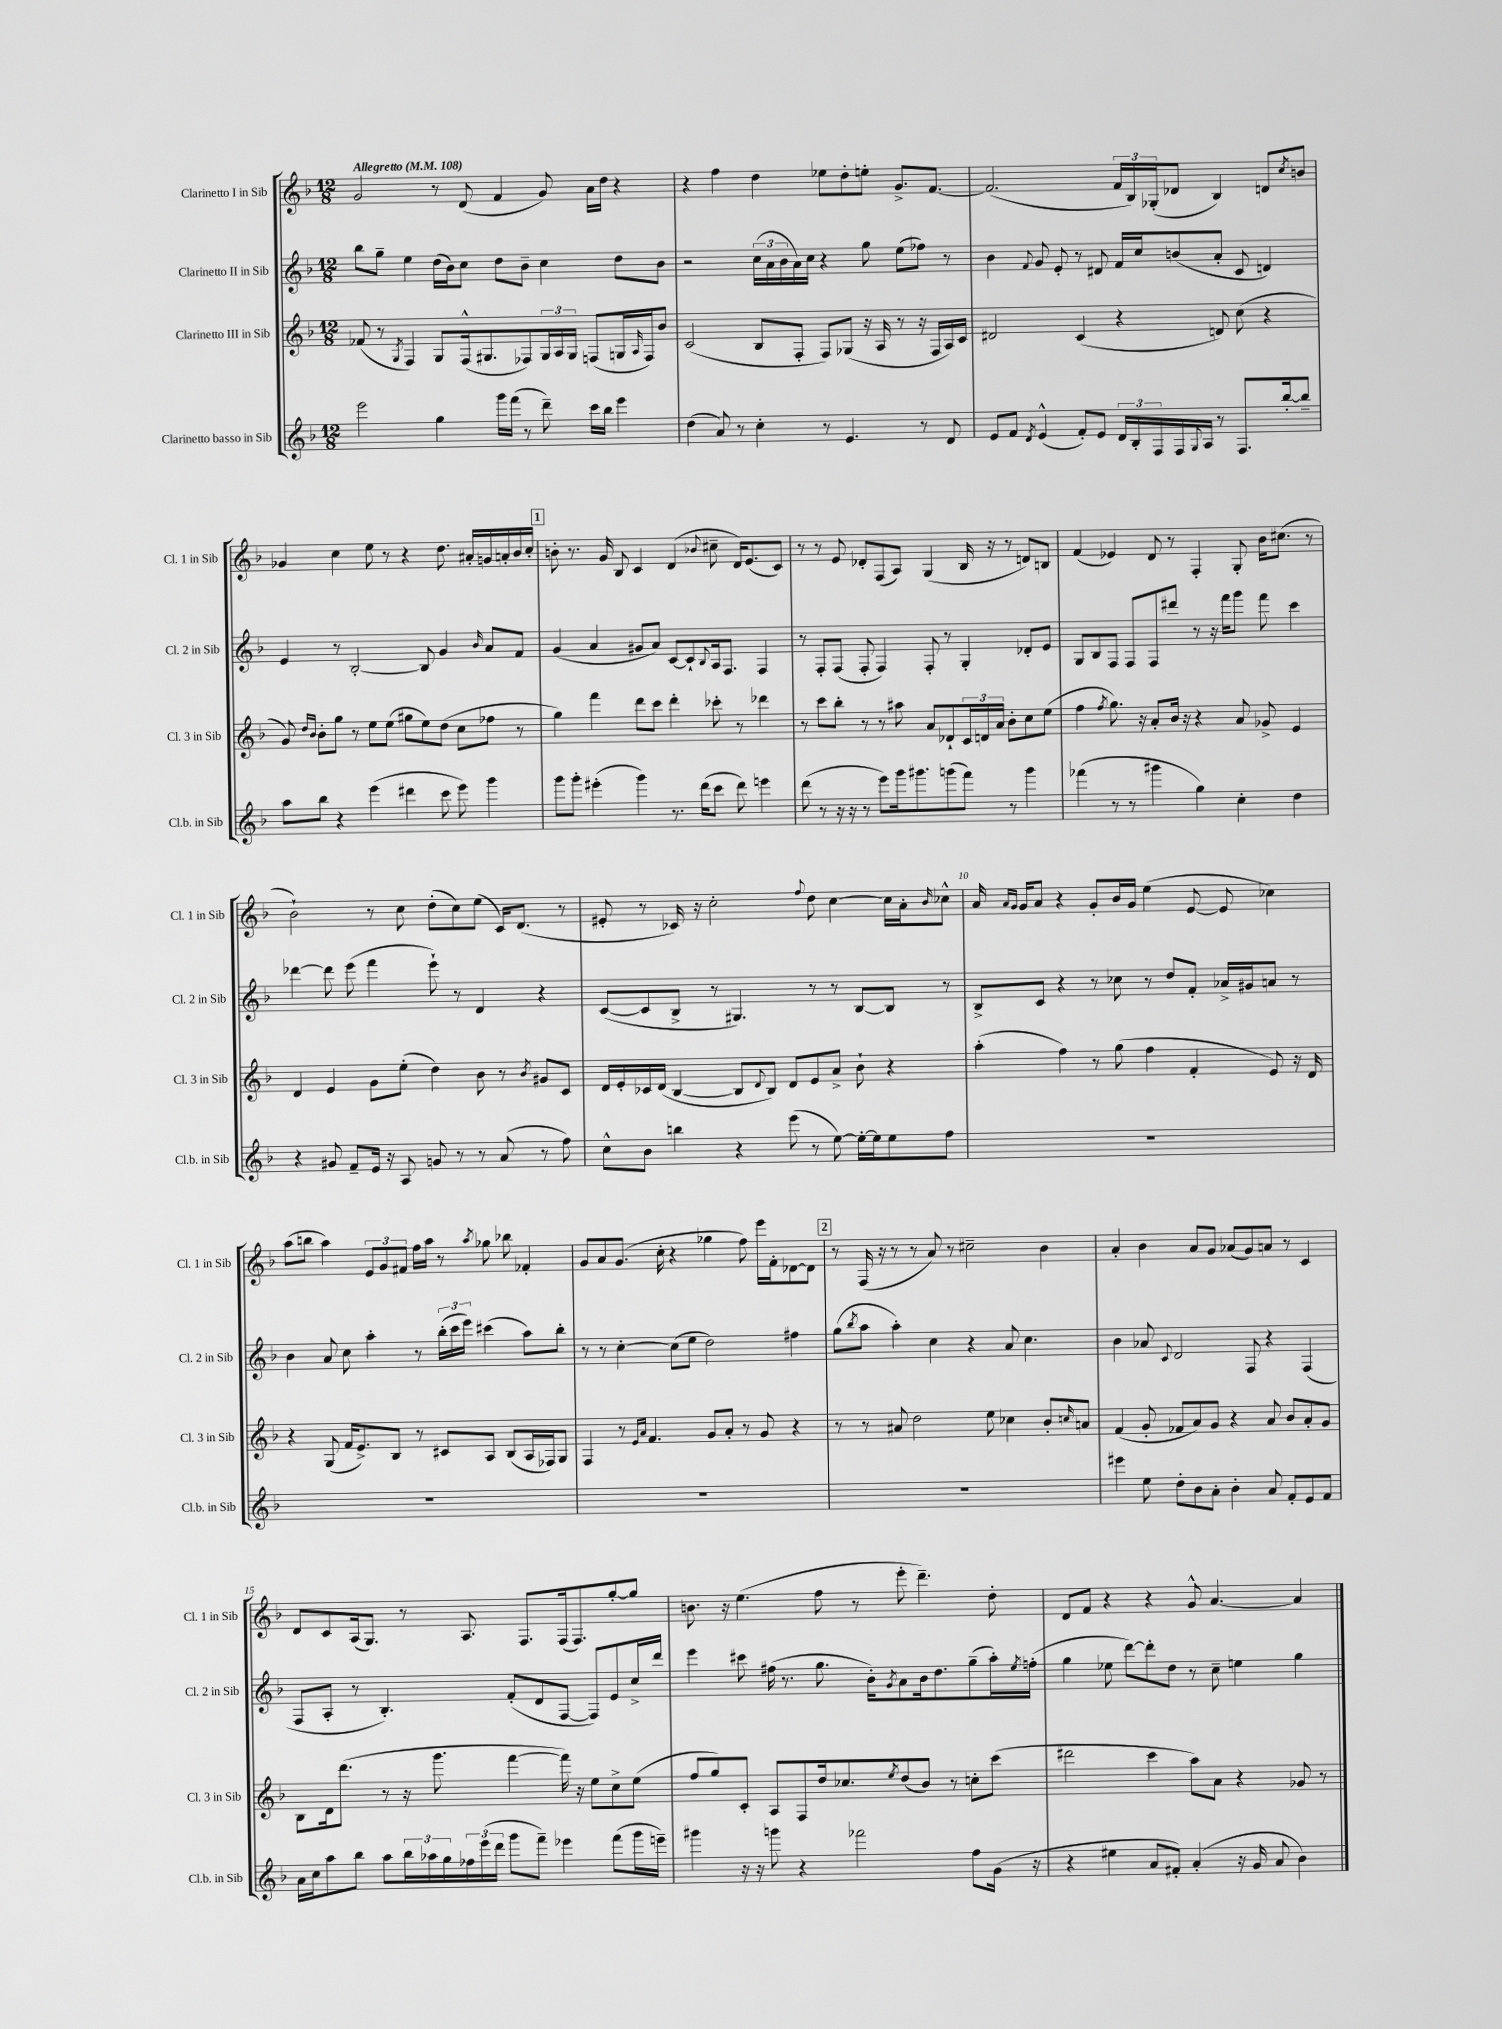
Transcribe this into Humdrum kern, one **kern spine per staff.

**kern	**kern	**kern	**kern
*staff4	*staff3	*staff2	*staff1
*clefG2	*clefG2	*clefG2	*clefG2
*k[b-]	*k[b-]	*k[b-]	*k[b-]
*M12/8	*M12/8	*M12/8	*M12/8
*MM108	*MM108	*MM108	*MM108
2eee\	(8f-/	8bb-\L	2g/
.	8r	8gg~\J	.
.	8qG/	.	.
.	4F/)	4ee\	.
4gg\	8G/L	(16dd\LL	8r
.	.	16b-\J)	.
.	(16F^^/k	8cc\J	(8d/
.	8.G#/	.	.
16ggg\LL	.	8dd\L	4f/
(16fff\JJ	.	.	.
8r	8F-/)	8b-~\J	.
8ddd~\)	24G#/L	4cc\	8g/)
.	24A/	.	.
.	24G#/JJ	.	.
16ccc\LL	(8F/L	.	16a\LL
16bb-\JJ	.	.	16dd\JJ
4eee\	16G/L	8dd\L	4r
.	16qqA/	.	.
.	16F/J)	.	.
.	8b-/J	8b-\J	.
=	=	=	=
(4dd\	(2c/	2r	4r
8a/)	.	.	4ff\
8r	.	.	.
4cc'\	8B-/L	(24cc\LL	4dd\
.	.	24a\	.
.	.	24b-\	.
.	8F'/J	16a\)	.
.	.	16cc\JJ	.
8r	8F/L)	4r	8ee-\L
4.e/	(8G-/J	.	8dd'\
.	16r	8gg\	8ee'\J
.	16A/	.	.
.	8r	(8ee\L	8.g^/L
8r	16r	8ff-\J)	.
.	16F/LL	.	[8.f/J
8d/	16A/)	8r	.
.	16c/JJ	.	.
=	=	=	=
8e/L	2d#/	4b-\	(2.f/]
8f/J	.	.	.
8qd/	.	8qqf/	.
(4e^^/	.	8g/	.
.	.	8e'/	.
8f'/L)	(4c/	8r	.
8e/J	.	8d#/	.
24d/LL	4r	16f/LL	24f/LL
24B-'/	.	.	24B-/)
.	.	16cc/J	.
24F/	.	.	(24G-'/J
16F/	.	(8b/	8d-/J
8qqG/	.	.	.
16A/JJ	.	.	.
8r	8d/)	8a'/J	4B-/)
8.F/L	(8cc\	8c/	.
.	4r	4d/)	8d/L
[16bb-'/k	.	.	.
.	.	.	8qcc/
8bb-~/]J	.	.	8b/J
=	=	=	=
8aa\L	8g/)	4e/	4g-/
.	16qqdd/LL	.	.
.	16qqb-/JJ	.	.
8bb-\J	8b-'\L	.	.
4r	8gg\J	8r	4cc\
.	8r	[2B-'/	.
(4eee\	8ee\L	.	8ee\
.	(8ee\J	.	8r
4ddd#\	8gg#\L	.	4r
.	8ee\)	8B-/]	.
8ccc\	(8dd\J	4g/	8.dd\
8eee\)	8cc\L	.	.
.	.	.	16a#'/LL
.	.	16qqb-/	.
4ggg\	8ff-\J	8a/L	16g/
.	.	.	16a'/
.	8r	8f/J	16b-/
.	.	.	16cc'/JJ
=	=	=	=
8ggg\L	4gg\)	(4g/	8b'\
8ggg'\J	.	.	8.r
(4eee#'\	4fff\	4a/	.
.	.	.	16g/
.	.	.	8B-/
4ggg\)	8ddd\L	8g#/L	4c/
.	8ccc\J	8a/J)	.
8.r	4ddd'\	[8c/L	(4d/
.	.	8c`/]	.
(16ddd\LK	.	.	.
.	.	8qqB-/	8qqb-/
8ccc\J	8ccc-'\	16A/k	8cc#~\
.	.	8.F/J	.
8ddd\)	8r	.	16d/LK)
.	.	.	(8.e/
4eee\	4ddd-\	4F/	.
.	.	.	8c/J)
=	=	=	=
(8ddd\	8r	8r	8r
8r	8ccc\L	8F'/L	8r
16r	8bb-'\J	(8F/J	8e/
16r	.	.	.
8r	8r	8F'/	8d-'/L
8eee\L)	8r	4F/)	(8F/
16ggg\k	8aa#\	.	8A/J)
8.ggg#\	.	.	.
.	8a/L	8F'/	(4G/
(8ggg\	8d-`/	8r	.
8fff\J)	24c/L	4G'/	16B-/
.	24d/	.	.
.	.	.	16r
.	24a/JJ	.	.
8r	8b-'\L	.	8r
4ggg\	8cc\	8d-'/L	8d/L)
.	(8ee\J	8e/J	8B/J
=	=	=	=
(4fff-\	4ff\	8G/L	(4f/
.	.	8B-/	.
.	8qff/	.	.
8r	8.gg\)	8F/J	4e-/)
8r	.	8F/L	.
.	16r	.	.
4ggg#\	8a'/L	8F/	8d/
.	16b-/Jk	8ddd#/J	8r
.	16r	.	.
4gg\)	4r	8r	4F'/
.	.	16r	.
.	.	16fff\LK	.
4cc'\	8a/	8ggg\J	8G'/
.	8g-^/	8fff\	16b-\LK
.	.	.	(8.cc#\J
4dd\	4e/	4ccc\	.
.	.	.	8r
=	=	=	=
4r	4d/	[4ddd-\	2b-`\)
8g#/	4e/	8ddd-\]	.
8f~/L	.	(8eee\	.
16e/Jk	8g\L	4fff\	8r
16r	.	.	.
8A/	(8ee'\J	.	8cc\
8g/	4dd\)	8eee`\)	(8dd'\L
8r	.	8r	8cc\)
8r	8b-\	4d/	(8ee\J
(8a/	8r	.	16c/LK)
.	.	.	(8.d/J
.	8qb-/	.	.
8r	8g#/L	4r	.
8ff\)	8c/J	.	8r
=	=	=	=
8cc^^\L	16d/LL	([8c/L	8e#'/
.	16e'/	.	.
8b-\J	16c-/	8c/]	8r
.	(16d/JJ	.	.
4bb\	[4B-/	8B-^/J	16c-/)
.	.	.	16r
.	.	8r	2cc'\
4r	8B-/]L	4.G#/)	.
.	8qqd/	.	.
.	8B-/J)	.	.
(8eee\	8d/L	.	.
.	.	.	8qqff/
8r	8e/	8r	8dd\
[8ee\)	8a^/J	8r	[4cc\
16ee'\_LL	8b-`\	[8B-/L	.
16ee\]J	.	.	.
8ee\	4r	8B-/]J	16cc\]LL
.	.	.	16a'\J
.	.	.	16qqb-/
8ff\J	.	8r	8cc-^^\J
=	=	=	=
1.r	(4aa'\	8B-^/L	16a/
.	.	.	16qqa/LL
.	.	.	16qqg/JJ
.	.	.	16g/LK
.	.	8c/J	8a/J
.	4ff\)	4r	4r
.	8r	8r	8g'/L
.	(8gg\	8cc-\	16b-/L
.	.	.	16g/JJ
.	4ff\	8r	(4ee\
.	.	8dd/L	.
.	4f'/	8f'/J	[8e/
.	.	16a-^/LL	8e/]
.	.	16g#/J	.
.	8e/)	8a/J	4cc-\)
.	16r	8r	.
.	16d/	.	.
=	=	=	=
1.r	4r	4b-\	(8aa\L
.	.	.	8bb\J
.	(8G/	8a/	4aa\)
.	16f/LK	8cc\	.
.	8.e^/)	.	.
.	.	4aa'\	12e/L
.	.	.	12g/
.	8B-/J	.	.
.	.	.	12f#/J
.	8r	8r	16ff\LL
.	.	.	16aa\JJ
.	8c#/L	(24bb-'\LL	8r
.	.	24ccc\	.
.	.	24eee\JJ)	.
.	.	.	8qaa/
.	8A/J	(4ccc#\	8gg-\
.	(8B-/L	.	8bb-\
.	16A/L	8aa\L)	4f-'/
.	16F-/J)	.	.
.	8G/J	8bb-'\J	.
=	=	=	=
1.r	4F/	8r	8g/L
.	.	8r	8a/
.	8r	[4cc'\	(8.g/J
.	16qqe/LL	.	.
.	16qqa/JJ	.	.
.	4.f/	.	.
.	.	.	16cc'\
.	.	(8cc\]L	4r
.	.	8ee\J	.
.	8g/L	2dd\)	4gg-\
.	8a'/J	.	.
.	8r	.	8ff\)
.	8g/	.	16eee\LL
.	.	.	16f'\J
.	4r	4ff#\	[8d-\
.	.	.	8d-\]J
=	=	=	=
1.r	8r	(8gg\L	8r
.	.	8qbb-/	.
.	8r	8aa\J	(16F/
.	.	.	16r
.	8a#/	4aa'\)	8r
.	2dd\	.	8r
.	.	4cc\	8a/)
.	.	.	8r
.	.	4r	2cc#~\
.	8ee\	.	.
.	4cc-\	8a/	.
.	.	4.cc\	.
.	8b-'/L	.	4b-\
.	16qqcc/	.	.
.	8a/J	.	.
=	=	=	=
4eee#\	(4f/	4b-\	4a'/
8ee\	8g'/	8a-/	4b-\
.	.	8qqc/	.
8dd'\L	8f-/L	2d/	.
8b-\	8a/)	.	8a/L
8a'\J	8g/J	.	8g/J
4b-'\	4r	.	(8a-/L
.	.	8F/	8g/)
8a/	8a/	4r	8a/J
8f'/L	8b-/L	.	8r
8e/	8a'/	(4F/	4c/
8f/J	8g/J	.	.
=	=	=	=
16a\LL	8B-\L	8F/L	8d/L
16cc\J	.	.	.
8aa\	16d\k	8A'/J	8c/
.	(8.ddd\J	.	.
8bb-\J	.	8r	(16A/k
.	.	.	8.G/J)
8aa\L	8r	4.B-'/)	.
24bb-\L	16r	.	8r
24aa-\	.	.	.
.	8.ggg\	.	.
24gg\	.	.	.
24ff-\	.	.	8.A/
(24eee\	.	.	.
24ddd\JJ	.	.	.
8ggg\L	[4fff\	(8f'/L	.
.	.	.	8.F/L
8fff~\J)	.	8d/	.
4eee-\	16fff\])	[8F/J	(16F/k
.	16r	.	8.F/)
.	8ee\L	8F/]L)	.
(8fff\L	8cc^\	8e/	[8gg'/
16ggg\L	(8ee\J	16cc^/L	8gg/]J
16eee~\JJ)	.	16ddd/JJ	.
=	=	=	=
4ggg#\	8ff/L	4eee\	8.b\
.	8gg/)	.	.
.	.	.	16r
16r	8c'/J	8ccc#\	(4.ee\
16r	.	.	.
8ggg\	8A/L	(16ff#\	.
.	.	8.r	.
4r	8F/	.	.
.	16dd/k	8.gg\	8ff\
.	8.cc-/	.	.
2fff-\	.	.	8r
.	.	16b-'\LK)	.
.	8qee/	8qg/	.
.	(8dd/	8a\	8eee'\
.	8b-/J)	16b-\k	4.ddd~\)
.	.	8.dd\	.
.	8r	.	.
8ff\L	8cc'\L	(8gg~\	.
(16g\Jk	(8ccc\J	16aa'\L)	8dd'\
.	.	8qee/	.
16r	.	(16ff'\JJ	.
=	=	=	=
4r	2ddd#\	4gg\	8d/L
.	.	.	8f/J
4ee#\	.	8ee-\	4r
.	.	[8ddd\L)	.
8a/L	4ccc\	8ddd'\]	4r
8f#'/J)	.	8dd\J	.
(4a'/	8aa\L)	8r	8g^^/
.	8a\J	8cc~\	[4.a/
16r	4r	4ee\	.
16g/	.	.	.
8a/	.	.	.
4b-\)	8g-/	4gg\	4a/]
.	8r	.	.
==	==	==	==
*-	*-	*-	*-
